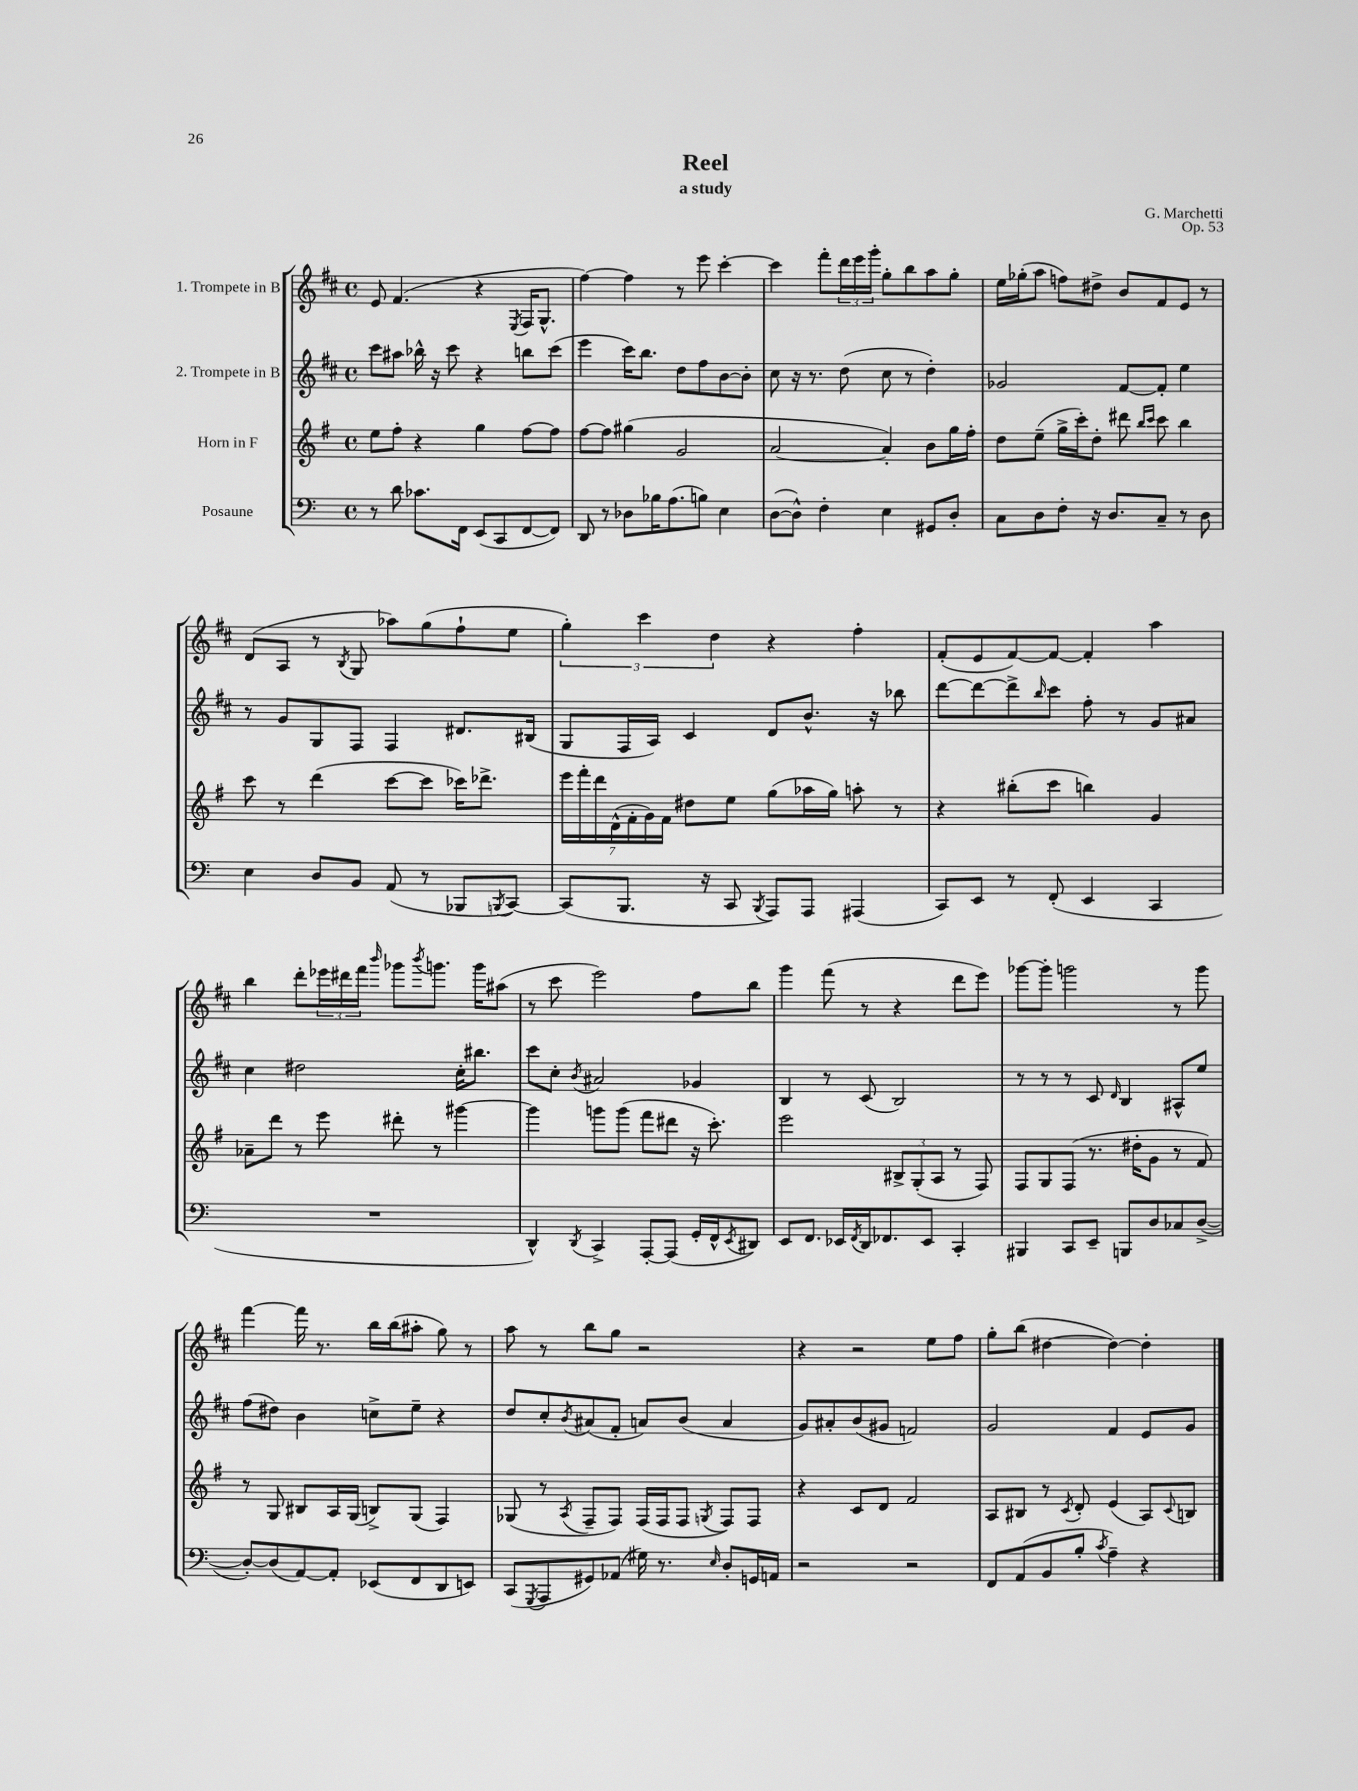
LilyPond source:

\header { title = "Reel" composer = "G. Marchetti" subtitle = "a study" opus = "Op. 53" }
<<
\new StaffGroup <<
\new Staff = "s0" \with { instrumentName = "1. Trompete in B" } {
    \clef treble \key d \major \defaultTimeSignature \time 4/4
    e'8 fis'4.( r4 \acciaccatura { e8 } fis16 g8.-^ |
    fis''4~) fis''4 r8 e'''8 cis'''4~-. |
    cis'''4 fis'''8-. \tuplet 3/2 { d'''16 e'''16 g'''16-. } g''8-. b''8 a''8 g''8-. |
    e''16 ges''16-.( a''8 f''8) dis''8-> b'8 fis'8 e'8 r8 |
    d'8( a8 r8 \acciaccatura { b8 } g8 aes''8) g''8( fis''8-! e''8 |
    \tuplet 3/2 { g''4-.) cis'''4 d''4 } r4 fis''4-. |
    fis'8-.( e'8 fis'8~) fis'8~ fis'4-. a''4 |
    b''4 d'''8-. \tuplet 3/2 { ees'''16 dis'''16 fis'''16 } \grace { b'''16 } ges'''8 \acciaccatura { b'''8 } g'''8. g'''16 ais''8( |
    r8 cis'''8 e'''2) fis''8 b''8 |
    g'''4 fis'''8( r8 r4 d'''8 e'''8) |
    ges'''8~ ges'''8-. g'''2 r8 g'''8 |
    fis'''4~ fis'''16 r8. b''16 b''16( ais''8-. g''8) r8 |
    a''8 r8 b''8 g''8 r2 |
    r4 r2 e''8 fis''8 |
    g''8-. b''8( dis''4~ dis''4~) dis''4-. \bar "|." |
}
\new Staff = "s1" \with { instrumentName = "2. Trompete in B" } {
    \clef treble \key d \major \defaultTimeSignature \time 4/4
    cis'''8 ais''8 bes''16-^ r16 cis'''8 r4 b''8 cis'''8( |
    e'''4 cis'''16) b''8. d''8 fis''8 b'8~ b'8-. |
    cis''8 r16 r8. d''8( cis''8 r8 d''4-.) |
    ges'2 fis'8~ fis'8-. e''4 |
    r8 g'8 g8 fis8 fis4 dis'8. bis16( |
    g8 fis16 a16) cis'4 d'8 b'8.-^ r16 bes''8 |
    d'''8~ d'''8~ d'''8-> \grace { b''16 } cis'''8 fis''8-. r8 g'8 ais'8 |
    cis''4 dis''2 cis''16-. bis''8. |
    cis'''8 cis''8-. \acciaccatura { b'8 } ais'2 ges'4 |
    b4 r8 cis'8( b2) |
    r8 r8 r8 cis'8 \grace { d'16 } b4 ais8-^ e''8 |
    fis''8( dis''8) b'4 c''8-> e''8-- r4 |
    d''8 cis''8-. \acciaccatura { b'8 } ais'8( fis'8-. a'8) b'8( a'4 |
    g'8) ais'8-. b'8( gis'8 f'2) |
    g'2 fis'4 e'8 g'8 \bar "|." |
}
\new Staff = "s2" \with { instrumentName = "Horn in F" } {
    \clef treble \key g \major \defaultTimeSignature \time 4/4
    e''8 fis''8-. r4 g''4 fis''8~ fis''8 |
    fis''8~ fis''8 gis''4( g'2 |
    a'2~ a'4-.) b'8 g''16 fis''16-. |
    d''8 e''8--( g''16-> c'''16-.) d''8-. dis'''8 \grace { b''16 c'''16 } c'''8 b''4 |
    c'''8 r8 d'''4( c'''8~ c'''8 ces'''16) des'''8.-> |
    \tuplet 7/4 { e'''16 fis'''16-. d'''16 d'16-^( fis'16-. g'16) fis'16 } dis''8 e''8 g''8( aes''16 g''16) a''8-. r8 |
    r4 bis''8-.( c'''8 b''4) g'4 |
    aes'8-- d'''8 r8 e'''8 dis'''8-. r8 gis'''4~ |
    gis'''4 g'''8 g'''8( fis'''8 dis'''8 r16 c'''8.-.) |
    e'''2 \tuplet 3/2 { bis8-> g8-.( a8 } r8 fis8) |
    fis8 g8 fis8( r8. dis''16-. g'8 r8 fis'8) |
    r8 g8 bis8 a16 g16( b8->) g8( fis4) |
    ges8( r8 \acciaccatura { a8 } fis8-- fis8) fis16( fis16 fis8 \acciaccatura { g8 } fis8) fis8 |
    r4 c'8 d'8 fis'2 |
    a8 bis8 r8 \acciaccatura { c'8 } d'8-. e'4( a8) \appoggiatura { c'8 } b8 \bar "|." |
}
\new Staff = "s3" \with { instrumentName = "Posaune" } {
    \clef bass \key c \major \defaultTimeSignature \time 4/4
    r8 d'8 ces'8. f,16 e,8( c,8 f,8~ f,8) |
    d,8 r8 des8 bes16 a8.( b8) e4 |
    d8~( d8-^) f4-. e4 gis,8 d8-. |
    c8 d8 f8-. r16 d8. c8-- r8 d8 |
    e4 d8 b,8 a,8( r8 bes,,8 \acciaccatura { b,,8 } c,8~) |
    c,8( b,,8. r16 c,8 \acciaccatura { b,,8 } a,,8) a,,8 ais,,4( |
    c,8) e,8 r8 f,8-.( e,4 c,4 |
    R1 |
    d,4-^) \acciaccatura { d,8 } c,4-> a,,8~-. a,,8( g,16-. f,16-^ \acciaccatura { e,8 } dis,8) |
    e,8 f,8. ees,16 \acciaccatura { f,8 } d,16 fes,8. ees,8 c,4-. |
    bis,,4 c,8 e,8-- b,,8 d8 ces8 d8~->( |
    d8~-.) d8( a,8~) a,8-. ees,8( f,8 d,8 e,8) |
    c,8( \acciaccatura { g,,8 } a,,8 gis,8) aes,8( gis16) r8. \grace { e16 } d8-. g,16 a,16 |
    r2 r2 |
    f,8 a,8( b,8 b8-. \acciaccatura { c'8 } a4--) r4 \bar "|." |
}
>>
>>
\layout { \context { \Score \remove "Bar_number_engraver" } }
